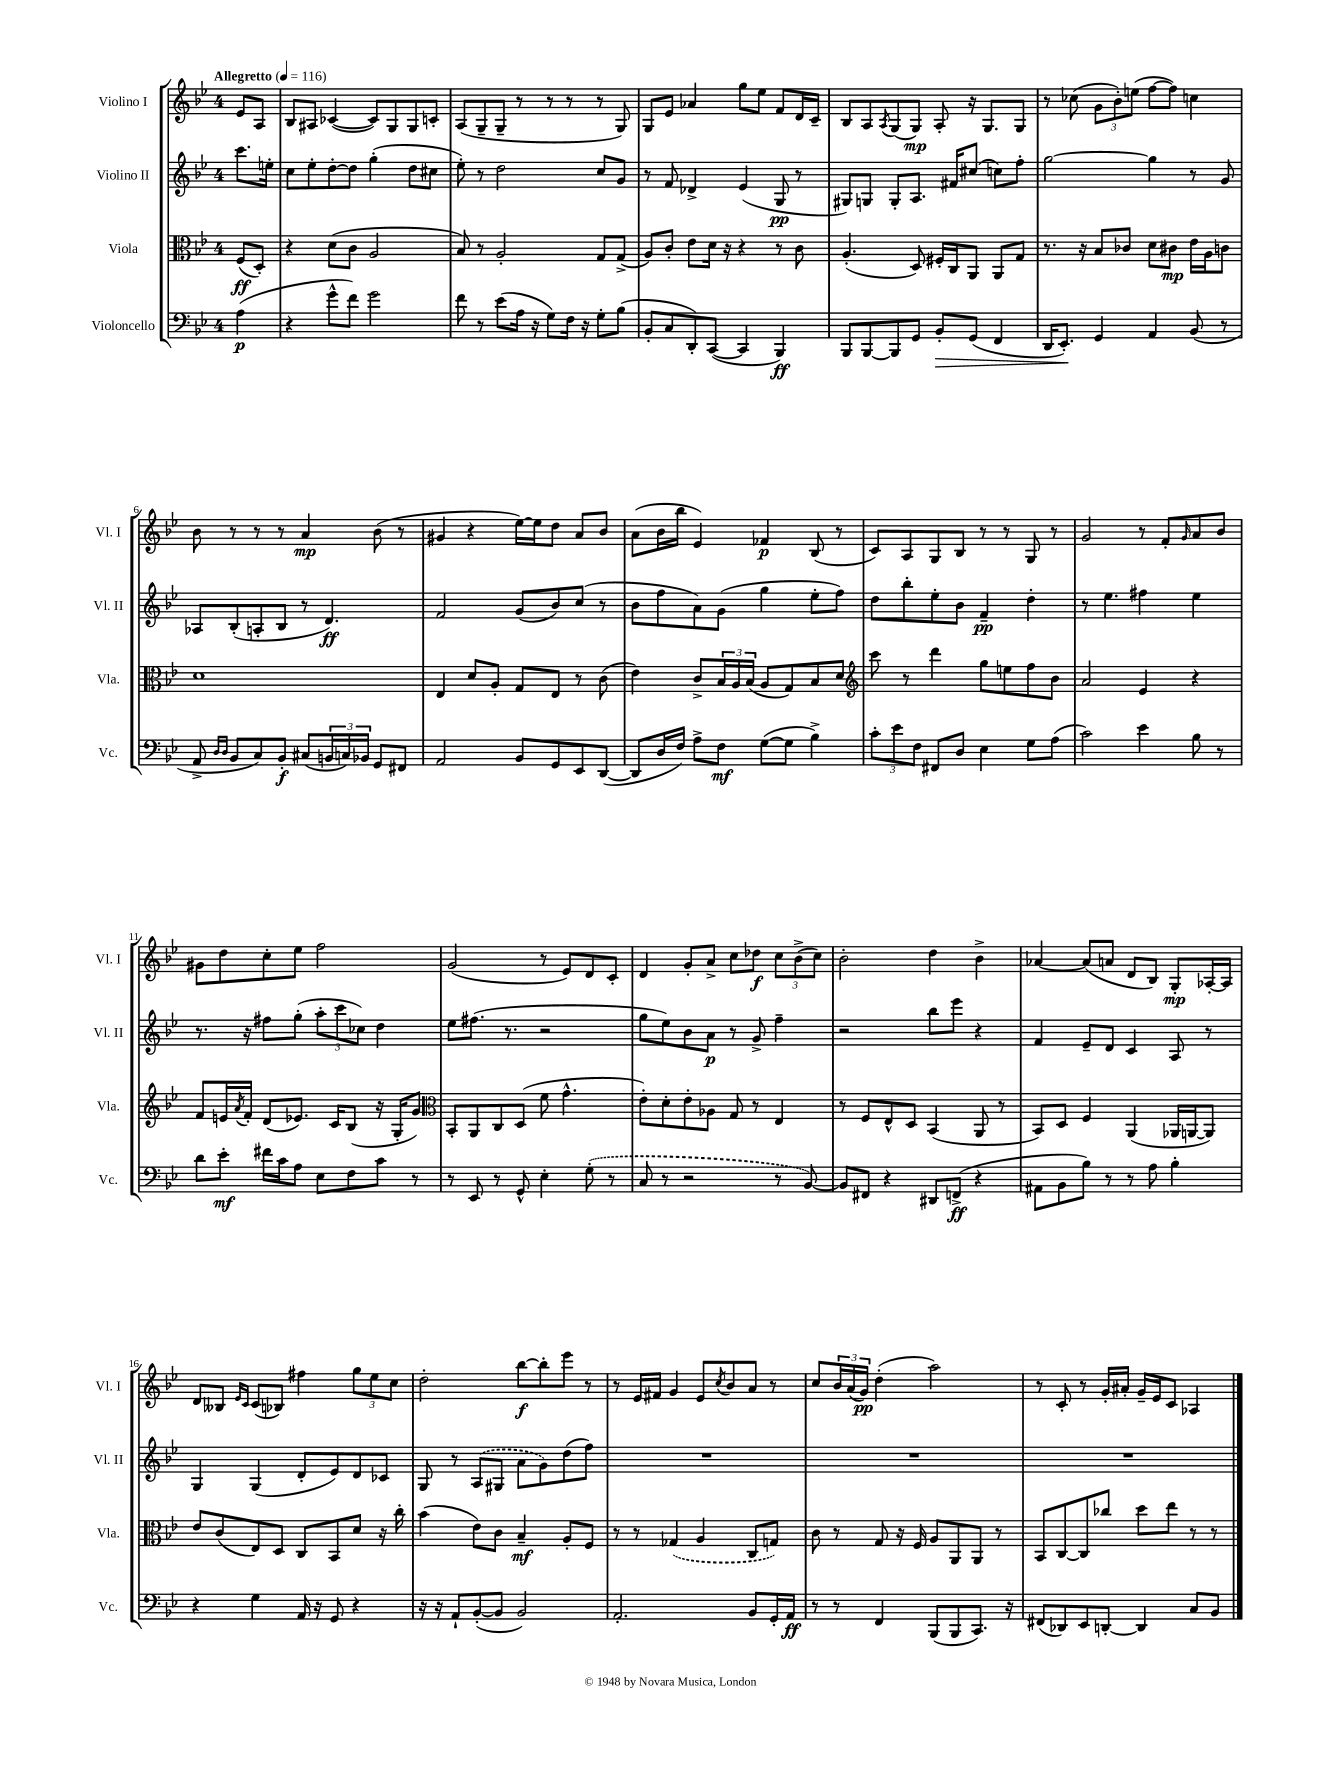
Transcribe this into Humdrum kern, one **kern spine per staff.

**kern	**kern	**kern	**kern
*staff4	*staff3	*staff2	*staff1
*clefF4	*clefC3	*clefG2	*clefG2
*k[b-e-]	*k[b-e-]	*k[b-e-]	*k[b-e-]
*M4/4	*M4/4	*M4/4	*M4/4
*MM116	*MM116	*MM116	*MM116
(4A\	(8F/L	8.ccc\L	8e-/L
.	8D'/J)	.	8A/J
.	.	16ee'\Jk	.
=	=	=	=
4r	4r	8cc\L	8B-/L
.	.	8ee-'\	8A#/J
8g^^\L	(8d\L	[8dd'\	([4c-/
8f\J)	8c\J	8dd\]J	.
2g\	2A/	(4gg'\	8c-/]L)
.	.	.	8G/
.	.	8dd\L	8G/
.	.	8cc#\J	8c'/J
=	=	=	=
8f\	8B-/)	8ee-'\)	(8A/L
8r	8r	8r	8G~/
(8e-\L	2A'/	2dd\	8G~/J
16A\Jk	.	.	8r
16r	.	.	.
8G\L)	.	.	8r
16F\Jk	.	.	8r
16r	.	.	.
8G'\L	8G/L	8cc/L	8r
(8B-\J	(8G^/J	8g/J	8G/)
=	=	=	=
8BB-'/L	8A/L)	8r	8G/L
8C/	8c'/J	8f/	8e-/J
8DD'/)	8e-\L	4d-^/	4a-/
([8CC/J	16d\Jk	.	.
.	16r	.	.
4CC/]	4r	(4e-/	8gg\L
.	.	.	8ee-\J
4BBB-/)	8r	8G/	8f/L
.	8c\	8r	16d/L
.	.	.	16c~/JJ
=	=	=	=
8BBB-/L	(4.A'/	8G#/L)	8B-/L
[8BBB-/	.	8G/J	8A/
.	.	.	8qA/
8BBB-/]	.	8G'/L	(8G/
8GG/J	8D/)	8.A/J	8G/J)
8BB-'/L	16F#'/LL	.	8A'/
.	16C/J	16f#/LK	.
(8GG/J	8AA/J	(8cc#/J	16r
.	.	.	8.G/L
4FF/	8AA/L	8cc\L)	.
.	8G/J	8ff'\J	8G/J
=	=	=	=
16DD/LK	8.r	[2gg\	8r
8.EE-'/J)	.	.	.
.	.	.	(8cc-\
.	16r	.	.
4GG/	8B-/L	.	12g\L
.	.	.	12b-'\)
.	8c-/J	.	.
.	.	.	(12ee\J
4AA/	8d\L	4gg\]	[8ff\L
.	8c#\J	.	8ff\]J)
(8BB-/	16e-\LL	8r	4cc\
.	16A\J	.	.
8r	8c\J	8g/	.
=	=	=	=
8AA^/	1d	8A-/L	8b-\
16qqD/LL	.	.	.
16qqD/JJ	.	.	.
8BB-/L	.	(8B-'/	8r
8C/)	.	8A'/	8r
8BB-'/J	.	8B-/J	8r
(8C#/L	.	8r	4a/
24BB/L	.	4.d/)	.
24C/)	.	.	.
24BB-/JJ	.	.	.
8GG/L	.	.	(8b-\
8FF#/J	.	.	8r
=	=	=	=
2AA/	4E-/	2f/	4g#/
.	8d/L	.	4r
.	8A'/J	.	.
8BB-/L	8G/L	(8g/L	[16ee-\LL)
.	.	.	16ee-\]J
8GG/	8E-/J	8b-/)	8dd\J
8EE-/	8r	(8cc/J	8a/L
([8DD/J	(8c\	8r	8b-/J
=	=	=	=
8DD/]L	4e-\)	8b-\L	(8a\L
16D/L	.	8ff\	16b-\L
16F/JJ)	.	.	16bb-\JJ
8A^\L	8c^/L	8a\)	4e-/)
8F\J	24B-/L	(8g\J	.
.	24A/	.	.
.	(24B-/JJ	.	.
([8G\L	8A/L	4gg\	4f-/
8G\]J	8G/)	.	.
4B-^\)	8B-/	8ee-'\L	(8B-/
.	8d/J	8ff\J)	8r
=	=	=	=
*	*clefG2	*	*
12c'\L	8ccc\	8dd\L	8c/L)
12e-\	.	.	.
.	8r	8bb-'\	8A/
12F\J	.	.	.
8FF#/L	4ddd\	8ee-'\	8G/
8D/J	.	8b-\J	8B-/J
4E-\	8gg\L	4f~/	8r
.	8ee\	.	8r
8G\L	8ff\	4dd'\	8G/
(8A\J	8b-\J	.	8r
=	=	=	=
2c\)	2a/	8r	2g/
.	.	4.ee-\	.
4e-\	4e-/	4ff#\	8r
.	.	.	8f'/L
.	.	.	16qqg/
8B-\	4r	4ee-\	8a/
8r	.	.	8b-/J
=	=	=	=
8d\L	8f/L	8.r	8g#\L
8e-'\J	16e/L	.	8dd\
.	8qa/	.	.
.	16f'/JJ	16r	.
16f#\LL	(8d/L	8ff#\L	8cc'\
16c\J	.	.	.
8A\J	8.e-/J)	(8gg'\J	8ee-\J
8E-\L	.	12aa'\L	2ff\
.	16c/LK	.	.
.	.	12ccc\	.
8F\	(8B-/J	.	.
.	.	12cc-\J)	.
8c\J	16r	4dd\	.
.	16G'/LK	.	.
8r	8g/J)	.	.
=	=	=	=
*	*clefC3	*	*
8r	8BB-'/L	8ee-\L	(2g/
8EE-/	8AA/	(8.ff#\J	.
8r	8C/	.	.
.	.	8.r	.
8GG^^/	(8D/J	.	.
4E-'\	8f\	2r	8r
.	4.g^^\	.	8e-/L)
(8G'\	.	.	8d/
8r	.	.	8c'/J
=	=	=	=
8C/	8e-'\L)	8gg\L	4d/
8r	8d'\	8ee-\)	.
2r	8e-'\	8b-\	8g'/L
.	8A-\J	8a\J	8a^/J
.	8G/	8r	8cc\L
.	8r	8g^/	8dd-\J
8r	4E-/	4ff~\	12cc\L
.	.	.	(12b-^\
[8BB-/)	.	.	.
.	.	.	12cc\J)
=	=	=	=
8BB-/]L	8r	2r	2b-'\
8FF#/J	8F/L	.	.
4r	8E-^^/	.	.
.	8D/J	.	.
8DD#/L	(4BB-/	8bb-\L	4dd\
(8FF^/J	.	8eee-\J	.
4r	8AA/	4r	4b-^\
.	8r	.	.
=	=	=	=
8AA#\L	8BB-/L)	4f/	[4a-/
8BB-\	8D/J	.	.
8B-\J)	4F/	8e-~/L	(8a-/]L
8r	.	8d/J	8a/J
8r	(4AA/	4c/	8d/L
8A\	.	.	8B-/J)
4B-'\	16AA-/LL	8A/	8G'/L
.	[16AA/J	.	.
.	8AA/]J)	8r	[16A-'/L
.	.	.	16A-/]JJ
=	=	=	=
4r	8e-/L	4G/	8d/L
.	(8c/	.	8B--/J
.	.	.	16qqe-/LL
.	.	.	16qqc/JJ
4G\	8E-/)	(4G/	(8c/L
.	8D/J	.	8B-/J)
16AA/	8C/L	8d'/L	4ff#\
16r	.	.	.
8GG/	8BB-/	8e-/)	.
4r	8d/J	8d/	12gg\L
.	.	.	12ee-\
.	16r	8c-/J	.
.	.	.	12cc\J
.	16cc'\	.	.
=	=	=	=
16r	(4b-\	8G/	2dd'\
16r	.	.	.
8AA`/L	.	8r	.
([8BB-'/	8e-\L)	(8A/L	.
8BB-/]J	8c\J	8G#/J	.
2BB-/)	4B-~/	8a\L	[8bb-\L
.	.	8g\)	8bb-'\]
.	8A'/L	(8dd\	8eee-\J
.	8F/J	8ff\J)	8r
=	=	=	=
2.AA'/	8r	1r	8r
.	8r	.	16e-/LL
.	.	.	16f#/JJ
.	(4G-/	.	4g/
.	4A/	.	8e-/L
.	.	.	8qcc/
.	.	.	8b-/
8BB-/L	8C/L	.	8a/J
16GG'/L	8G/J)	.	8r
16AA/JJ	.	.	.
=	=	=	=
8r	8c\	1r	8cc/L
8r	8r	.	24b-/L
.	.	.	(24a/
.	.	.	24g/JJ)
4FF/	8G/	.	(4dd'\
.	16r	.	.
.	16F/	.	.
(8BBB-/L	8A/L	.	2aa\)
8BBB-/	8AA/	.	.
8.CC/J)	8AA/J	.	.
.	8r	.	.
16r	.	.	.
=	=	=	=
(8FF#/L	8BB-/L	1r	8r
8DD-/)	[8C/	.	8c'/
8EE-/	8C/]	.	8r
[8DD'/J	8cc-/J	.	16g'/LL
.	.	.	16a#'/JJ
4DD/]	8dd\L	.	16g~/LL
.	.	.	16e-/J
.	8ee-\J	.	8c/J
8C/L	8r	.	4A-/
8BB-/J	8r	.	.
==	==	==	==
*-	*-	*-	*-
